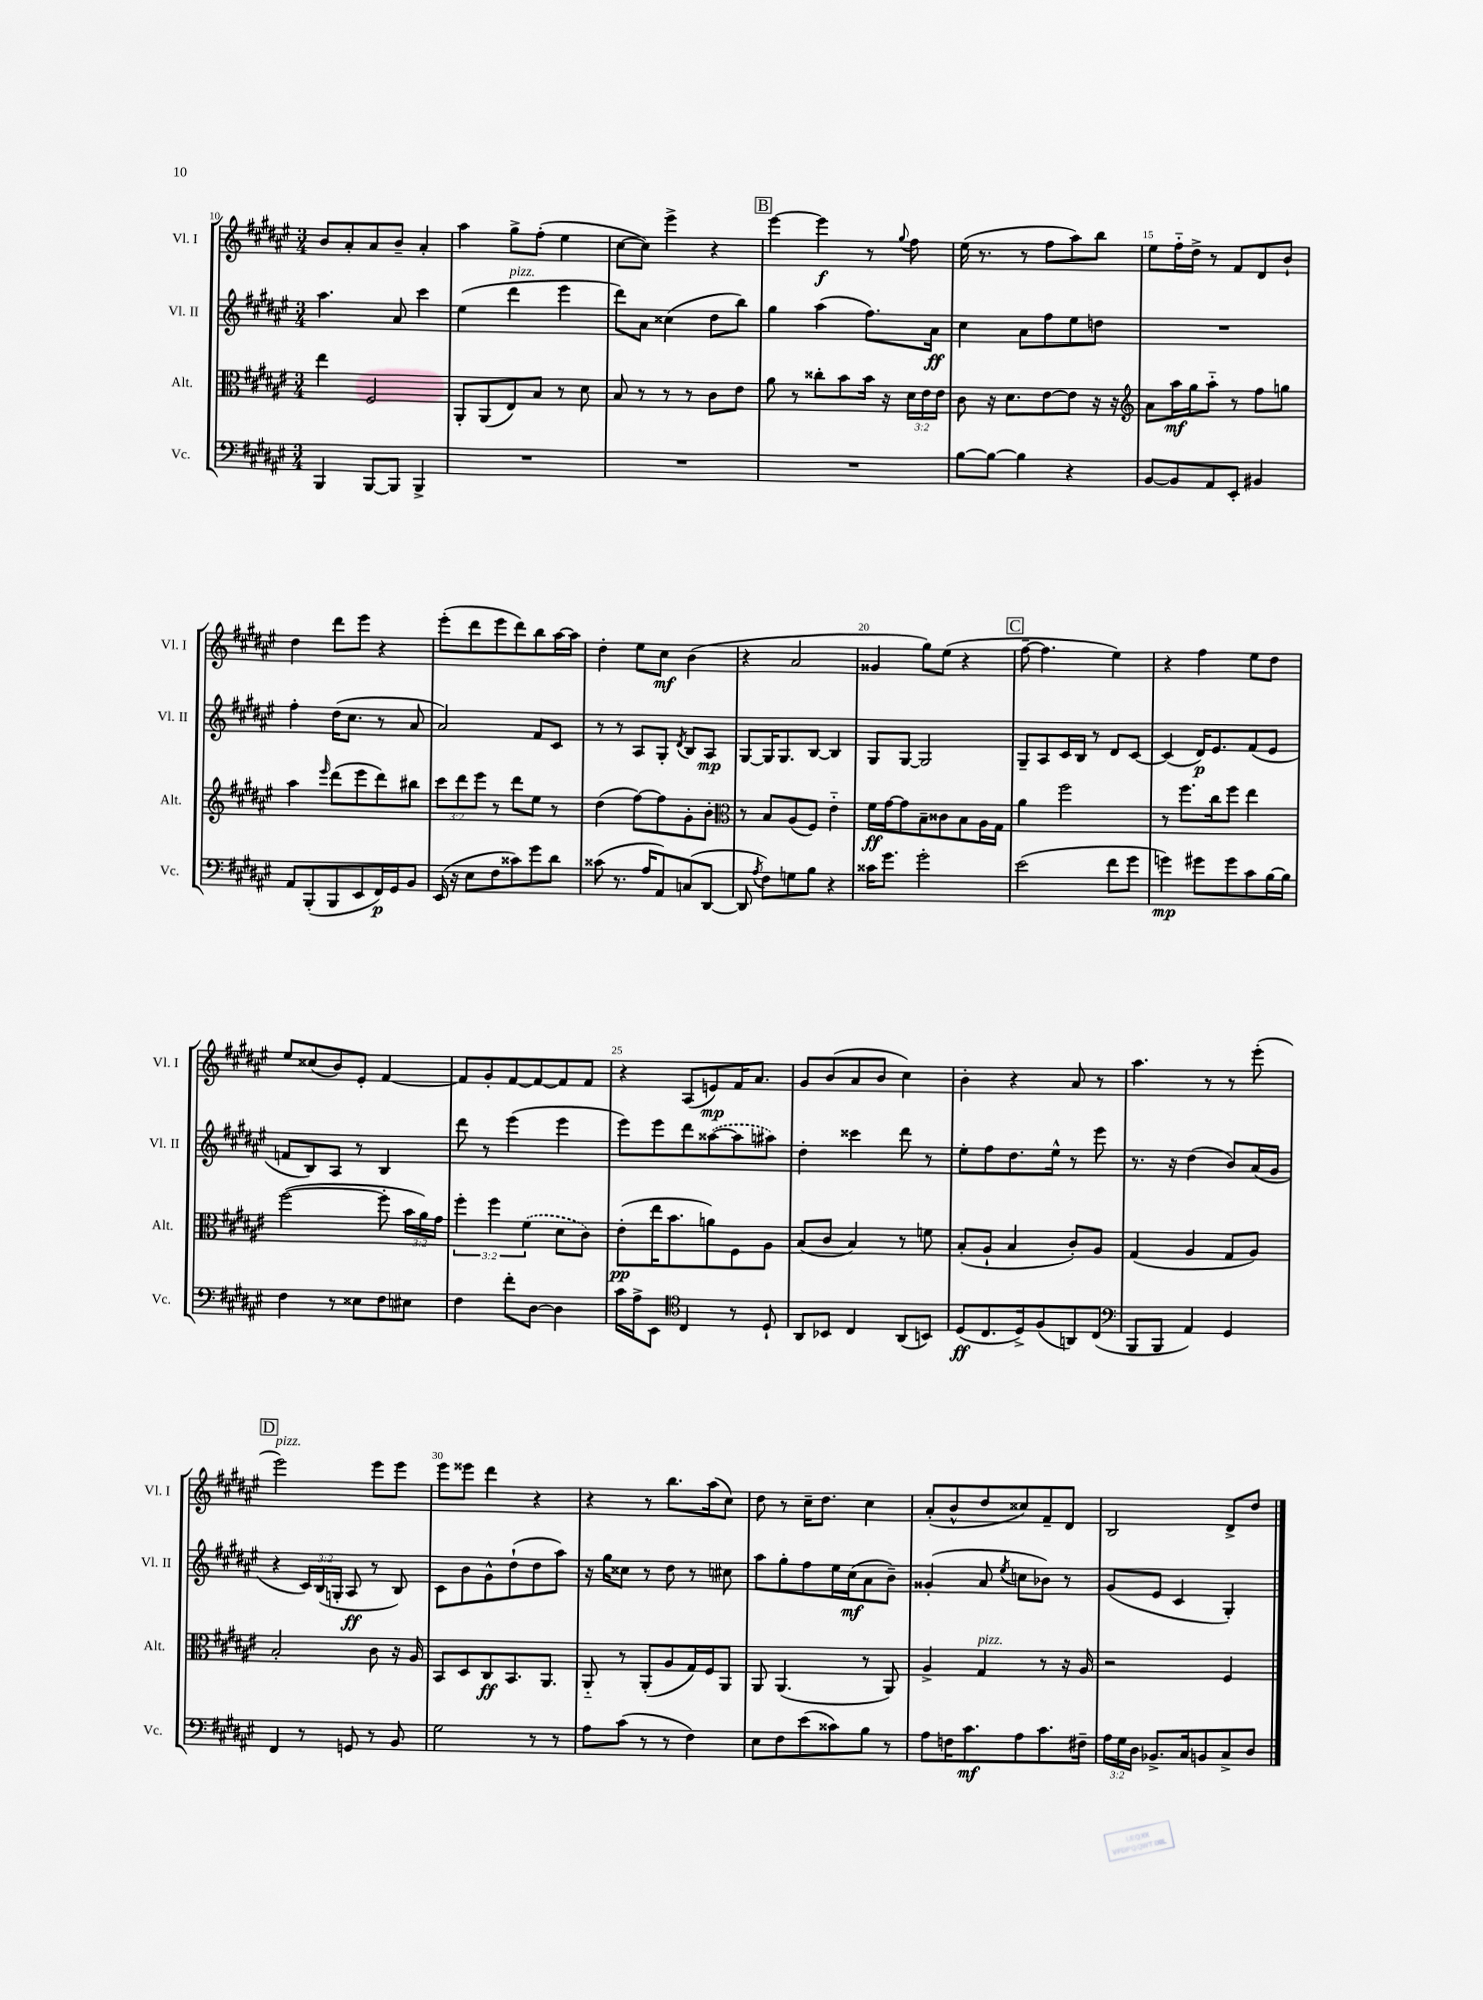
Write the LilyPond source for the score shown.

<<
\new StaffGroup <<
\new Staff = "s0" \with { instrumentName = "Vl. I" shortInstrumentName = "Vl. I" } {
    \clef treble \key fis \major \numericTimeSignature \time 3/4
    \autoBeamOff b'8[ ais'8-. ais'8 b'8]-- ais'4-. |
    ais''4 gis''8[-> fis''8]-.( eis''4 |
    cis''8[~ cis''8]) eis'''4-> r4 |
    \mark \markup { \box "B" } eis'''4~ eis'''4\f r8 \appoggiatura { gis''8 } fis''8 |
    eis''16( r8. r8 fis''8[ ais''8) b''8] |
    eis''8[ fis''16-_ dis''16]-> r8 fis'8[ dis'8 b'8]-! |
    dis''4 dis'''8[ eis'''8] r4 |
    eis'''8[-.( dis'''8 eis'''8 dis'''8) b''8 ais''16~ ais''16] |
    dis''4-. eis''8[ cis''8]\mf b'4( |
    r4 ais'2 |
    gisis'4 gis''8[) eis''8]( r4 |
    \mark \markup { \box "C" } fis''8~-- fis''4. eis''4) |
    r4 fis''4 eis''8[ dis''8] |
    eis''8[ cisis''8( b'8) eis'8]-. fis'4~ |
    fis'8[ gis'8-. fis'8~ fis'8~ fis'8 fis'8] |
    r4 ais8[( e'8\mp) fis'16 ais'8.] |
    gis'8[ b'8( ais'8 b'8] cis''4) |
    b'4-. r4 ais'8 r8 |
    ais''4. r8 r8 eis'''8-.( |
    \mark \markup { \box "D" } eis'''2^\markup { \italic "pizz." }) eis'''8[ eis'''8] |
    eis'''8[ eisis'''8] dis'''4 r4 |
    r4 r8 b''8.[ ais''16( cis''8]) |
    dis''8 r8 cis''16[-- dis''8.] cis''4 |
    ais'8[-.( b'8-^ dis''8 cisis''8) fis'8-- dis'8] |
    b2 dis'8[-> dis''8] \bar "|." |
}
\new Staff = "s1" \with { instrumentName = "Vl. II" shortInstrumentName = "Vl. II" } {
    \clef treble \key fis \major \numericTimeSignature \time 3/4 \override Staff.TupletNumber.text = #tuplet-number::calc-fraction-text
    \autoBeamOff ais''4. ais'8 cis'''4 |
    eis''4( dis'''4^\markup { \italic "pizz." } eis'''4 |
    dis'''8[) ais'8] cisis''4( dis''8[ b''8]) |
    \mark \markup { \box "B" } gis''4 ais''4( fis''8.[) ais'16]\ff |
    cis''4 ais'8[ fis''8 eis''8 d''8] |
    R2. |
    fis''4-. dis''16[( cis''8.] r8 ais'8 |
    ais'2) fis'8[ cis'8] |
    r8 r8 ais8[ gis8]-. \acciaccatura { dis'8 } b8[ ais8]\mp |
    gis8[~ gis16 gis8. b8]~ b4 |
    gis8[ gis8]~ gis2 |
    \mark \markup { \box "C" } gis8[-- ais8 cis'16 b16] r8 dis'8[ cis'8]~ |
    cis'4( dis'16[\p) eis'8. fis'8( eis'8] |
    f'8[ b8) ais8] r8 b4 |
    dis'''8 r8 eis'''4( eis'''4 |
    eis'''8[) eis'''8 dis'''8 \once \slurDashed aisis''8~( aisis''8 ais''8]) |
    dis''4-. cisis'''4 dis'''8 r8 |
    eis''8[-. fis''8 dis''8. eis''16]-^ r8 eis'''8 |
    r8. r16 dis''4( b'8[) ais'16( gis'16] |
    \mark \markup { \box "D" } r4 \tuplet 3/2 { cis'16[) b16( g16]-. } ais8\ff r8 b8) |
    cis'8[ b'8 gis'8-^ dis''8-!( dis''8 ais''8]) |
    r16 gis''16[ cisis''8] r8 dis''8 r8 cis''8 |
    ais''8[ gis''8-. fis''8 eis''16 cis''16\mf( ais'8 b'8]--) |
    gisis'4-.( ais'8 \acciaccatura { eis''8 } c''8[ bes'8]) r8 |
    gis'8[( eis'8] cis'4 gis4-.) \bar "|." |
}
\new Staff = "s2" \with { instrumentName = "Alt." shortInstrumentName = "Alt." } {
    \clef alto \key fis \major \numericTimeSignature \time 3/4 \override Staff.TupletNumber.text = #tuplet-number::calc-fraction-text
    \autoBeamOff eis''4 fis2 |
    ais,8[-. ais,8( eis8) b8] r8 dis'8 |
    b8 r8 r8 r8 cis'8[ eis'8] |
    \mark \markup { \box "B" } ais'8 r8 cisis''8[-. b'8 b'16] r16 \tuplet 3/2 { dis'16[ eis'16 eis'16] } |
    cis'8 r16 dis'8.[ eis'8~ eis'8] r16 r16 |
    \clef treble ais'8[ ais''16\mf gis''16 ais''8]-_ r8 fis''8[ g''8] |
    ais''4 \grace { eis'''16 } dis'''8[( eis'''8 dis'''8) bis''8] |
    \tuplet 3/2 { cis'''8[ dis'''8 eis'''8] } r8 dis'''8[ eis''8] r8 |
    dis''4( fis''8[~) fis''8 gis'8-. b'8]-. |
    \clef alto r8 b8[ ais8( fis8]) eis'4-_ |
    fis'16[\ff gis'16~ gis'8 b8-- cisis'8 b8 ais16 gis16] |
    \mark \markup { \box "C" } ais'4 fis''2 |
    r8 fis''8.[ cis''16 fis''8] eis''4 |
    fis''2~( fis''8-. \tuplet 3/2 { b'16[ ais'16) gis'16] } |
    \tuplet 3/2 { fis''4-. fis''4 \once \slurDashed fis'4( } dis'8[ cis'8]) |
    eis'8[-.\pp( eis''16 b'8. a'8) fis8 ais8] |
    b8[( cis'8] b4) r8 f'8 |
    b8[-.( ais8]-! b4 cis'8[-.) ais8] |
    gis4( ais4 gis8[ ais8]) |
    \mark \markup { \box "D" } b2-. cis'8 r16 ais16 |
    b,8[ dis8 cis8\ff b,8. ais,8.] |
    ais,8-_ r8 ais,8[-.( ais8 gis16) fis16 ais,8] |
    ais,8 ais,4.( r8 ais,8) |
    ais4-> gis4^\markup { \italic "pizz." } r8 r16 ais16 |
    r2 fis4 \bar "|." |
}
\new Staff = "s3" \with { instrumentName = "Vc." shortInstrumentName = "Vc." } {
    \clef bass \key fis \major \numericTimeSignature \time 3/4 \override Staff.TupletNumber.text = #tuplet-number::calc-fraction-text
    \autoBeamOff b,,4 b,,8[~ b,,8] b,,4-> |
    R2. |
    R2. |
    \mark \markup { \box "B" } R2. |
    b8[~ b8]~ b4 r4 |
    b,8[~ b,8 ais,8 eis,8]-. bis,4 |
    ais,8[ b,,8-.( b,,8 eis,8 fis,16\p) gis,16 b,8] |
    eis,16( r16 eis8[ fis8 cisis'8) gis'8 dis'8] |
    cisis'8( r8. ais16[ ais,8) c8( dis,8]~ |
    dis,8 \acciaccatura { ais8 } fis8[) g8 b8] r4 |
    cisis'16[ gis'8.] gis'2-. |
    \mark \markup { \box "C" } eis'2( fis'8[ gis'8] |
    g'4\mp) gis'8[ gis'8 cis'8 b16~ b16] |
    fis4 r8 eisis8[ fis8 eis8] |
    fis4 fis'8[-. dis8]~ dis4 |
    cis'16[ ais16-> eis,8] \clef tenor cis4 r8 dis8-! |
    ais,8[ bes,8] cis4 ais,8[( b,8]) |
    dis8[\ff( cis8. dis16->) fis8( a,8) cis8]( |
    \clef bass b,,8[ b,,8] ais,4) gis,4 |
    \mark \markup { \box "D" } fis,4 r8 g,8 r8 b,8 |
    gis2 r8 r8 |
    ais8[ cis'8]( r8 r8 fis4) |
    eis8[ fis8 eis'8( cisis'8) b8] r8 |
    ais8[ f16 cis'8.\mf ais8 cis'8. fis16]-- |
    \tuplet 3/2 { ais16[ gis16 dis16] } bes,8.[-> cis16 b,8 cis8-> dis8] \bar "|." |
}
>>
>>
\layout { \context { \Score currentBarNumber = #10 \override BarNumber.break-visibility = ##(#f #t #t) barNumberVisibility = #(every-nth-bar-number-visible 5) } }
